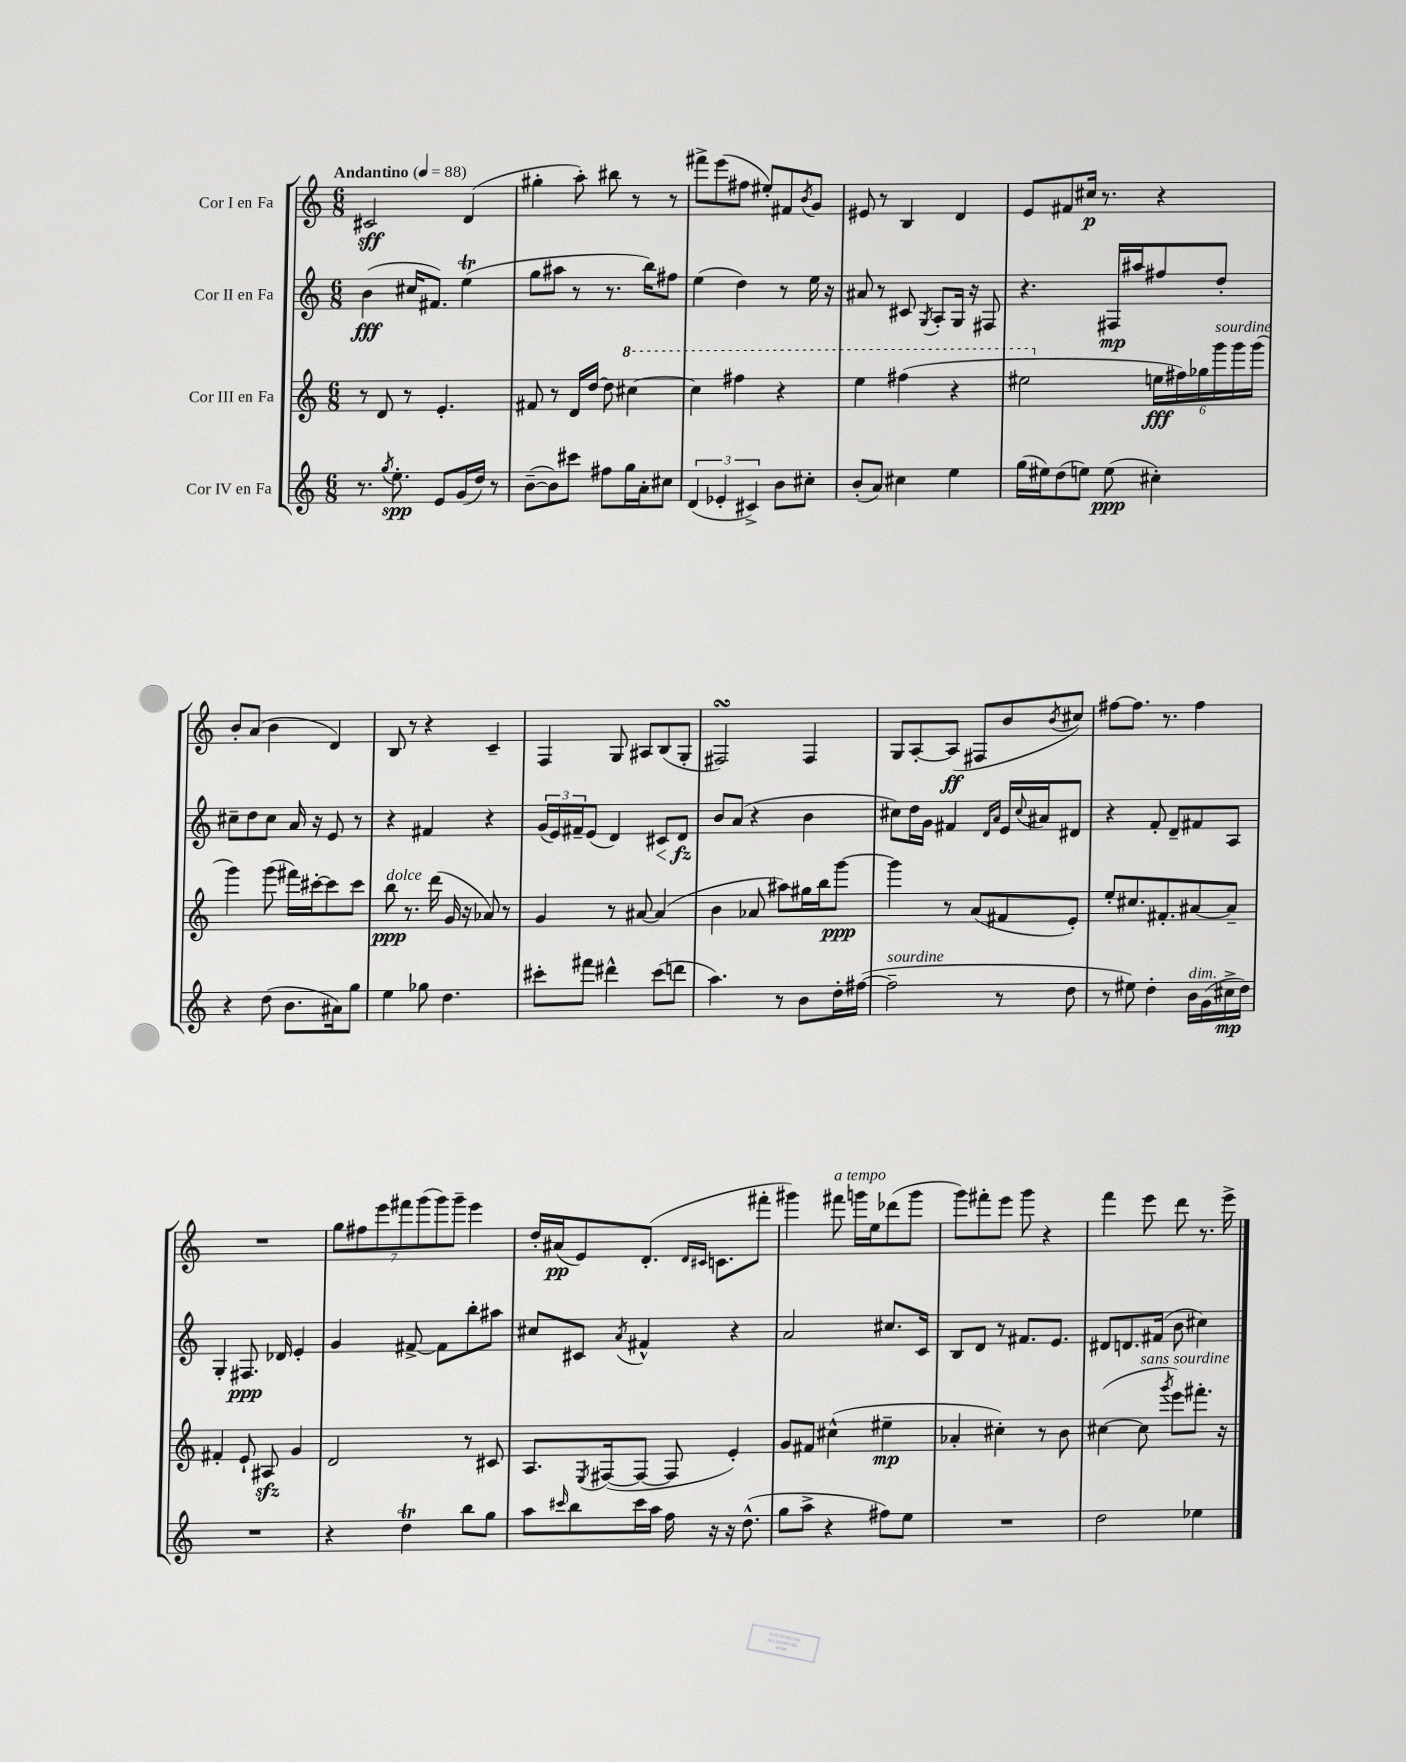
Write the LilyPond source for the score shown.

<<
\new StaffGroup <<
\new Staff = "s0" \with { instrumentName = "Cor I en Fa" } {
    \clef treble \key c \major \numericTimeSignature \time 6/8 \tempo "Andantino" 4 = 88
    cis'2\sff d'4( |
    gis''4-. a''8-.) bis''8 r8 r8 |
    fis'''8-> e'''8( fis''8 eis''8-.) fis'8 \acciaccatura { b'8 } g'8 |
    eis'8 r8 b4 d'4 |
    e'8 fis'8 cis''16\p r8. r4 |
    b'8-. a'8( b'4 d'4) |
    b8 r8 r4 c'4-- |
    f4 g8 ais8 b8( g8-. |
    fis2\turn) fis4 |
    g8 a8~-. a8\ff( fis8 b'8 \acciaccatura { b'8 } cis''8) |
    fis''8~ fis''8. r8. fis''4 |
    R2. |
    \tuplet 7/4 { g''8 fis''8 e'''8 fis'''8 g'''8( g'''8) g'''8-- } e'''4 |
    d''16-. ais'16\pp( e'8) d'8.-.( \grace { d'16 cis'16 } c'8. fis'''8-. |
    gis'''4) fis'''8^\markup { \italic "a tempo" } g'''16 e''16 des'''8( g'''8 |
    g'''8) fis'''8-. e'''8 g'''8 r4 |
    f'''4 e'''8 d'''8 r8. e'''16-> \bar "|." |
}
\new Staff = "s1" \with { instrumentName = "Cor II en Fa" } {
    \clef treble \key c \major \numericTimeSignature \time 6/8
    b'4\fff( cis''16 fis'8.) e''4\trill( |
    g''8 ais''8 r8 r8. b''16) fis''8 |
    e''4( d''4) r8 e''16 r16 |
    ais'8 r8 cis'8 \acciaccatura { g8 } a8-. g16 r16 fis8 |
    r4. fis16\mp ais''16 fis''8 d''8-. |
    cis''8-- d''8 cis''8 a'16 r16 e'8 r8 |
    r4 fis'4 r4 |
    \tuplet 3/2 { g'16( e'16) fis'16-- } e'8( d'4) cis'8\< d'8\fz\! |
    b'8 a'8( r4 b'4 |
    cis''8) d''16 g'16 fis'4 \grace { d'16 a'16 } e'16 \appoggiatura { cis''8 } ais'16 dis'8 |
    r4 f'8-. d'8-- fis'8 a8 |
    g4-. fis8.\ppp des'16 e'4-. |
    g'4 fis'8~-> fis'8 b''8-. ais''8 |
    cis''8 cis'8 \acciaccatura { a'8 } fis'4-^ r4 |
    a'2 cis''8. c'16 |
    b8 d'8 r8 fis'8. e'8. |
    dis'8 d'8. fis'16( b'8 cis''4) \bar "|." |
}
\new Staff = "s2" \with { instrumentName = "Cor III en Fa" } {
    \clef treble \key c \major \numericTimeSignature \time 6/8
    r8 d'8 r8 e'4.-. |
    fis'8 r8 d'16 d''16~ d''8 \ottava #1 cis'''4~ |
    cis'''4 fis'''4 r4 |
    e'''4 fis'''4( r4 |
    eis'''2 \ottava #0 \tuplet 6/4 { e''!16\fff fis''16) ges''16 g'''16^\markup { \italic "sourdine" } g'''16 g'''16( } |
    g'''4) g'''8( fis'''16) cis'''16~-. cis'''8 cis'''8 |
    b''8\ppp^\markup { \italic "dolce" } r8. d'''16( g'16 r16 aes'8) r8 |
    g'4 r8 ais'8~ ais'4( |
    b'4 aes'8 ais''8) gis''16 b''16 g'''8~\ppp |
    g'''4 r8 a'8( fis'8 e'8-.) |
    e''8-. cis''8. fis'8.-. ais'8~ ais'8-- |
    fis'4-. e'8-! ais8\sfz g'4 |
    d'2 r8 cis'8 |
    a8. \acciaccatura { e8 } fis16~( fis8~ fis8 e'4-.) |
    g'8 fis'8 cis''4-^( eis''4--\mp |
    aes'4-. cis''4-.) r8 b'8 |
    cis''4~( cis''8^\markup { \italic "sans sourdine" } \acciaccatura { g'''8 } e'''8) fis'''8.-. r16 \bar "|." |
}
\new Staff = "s3" \with { instrumentName = "Cor IV en Fa" } {
    \clef treble \key c \major \numericTimeSignature \time 6/8
    r8. \acciaccatura { g''8 } e''8.-.\spp e'8 g'16( d''16) r8 |
    b'8~--( b'8) cis'''8 fis''8 g''16 a'16-. cis''8 |
    \tuplet 3/2 { d'4( ees'4-. cis'4->) } b'8 cis''8-. |
    b'8-.( a'8) cis''4 e''4 |
    g''16( eis''16) d''8( e''8) e''8\ppp( cis''4-.) |
    r4 d''8( b'8. ais'16) g''8 |
    e''4 ges''8 d''4. |
    cis'''8-. fis'''8 dis'''4-^ cis'''8( d'''8 |
    a''4.) r8 b'8 d''16-. fis''16~( |
    fis''2--^\markup { \italic "sourdine" } r8 d''8 |
    r8 eis''8) d''4-. b'16^\markup { \italic "dim." } g'16( cis''16->\mp d''16) |
    R2. |
    r4 d''4\trill b''8 g''8 |
    a''8 \grace { cis'''16 } b''8 cis'''16 a''16 f''16 r16 r16 d''8.-^( |
    g''8 a''8-> r4 fis''8) e''8 |
    R2. |
    d''2 ees''4 \bar "|." |
}
>>
>>
\layout { \context { \Score \remove "Bar_number_engraver" } }
